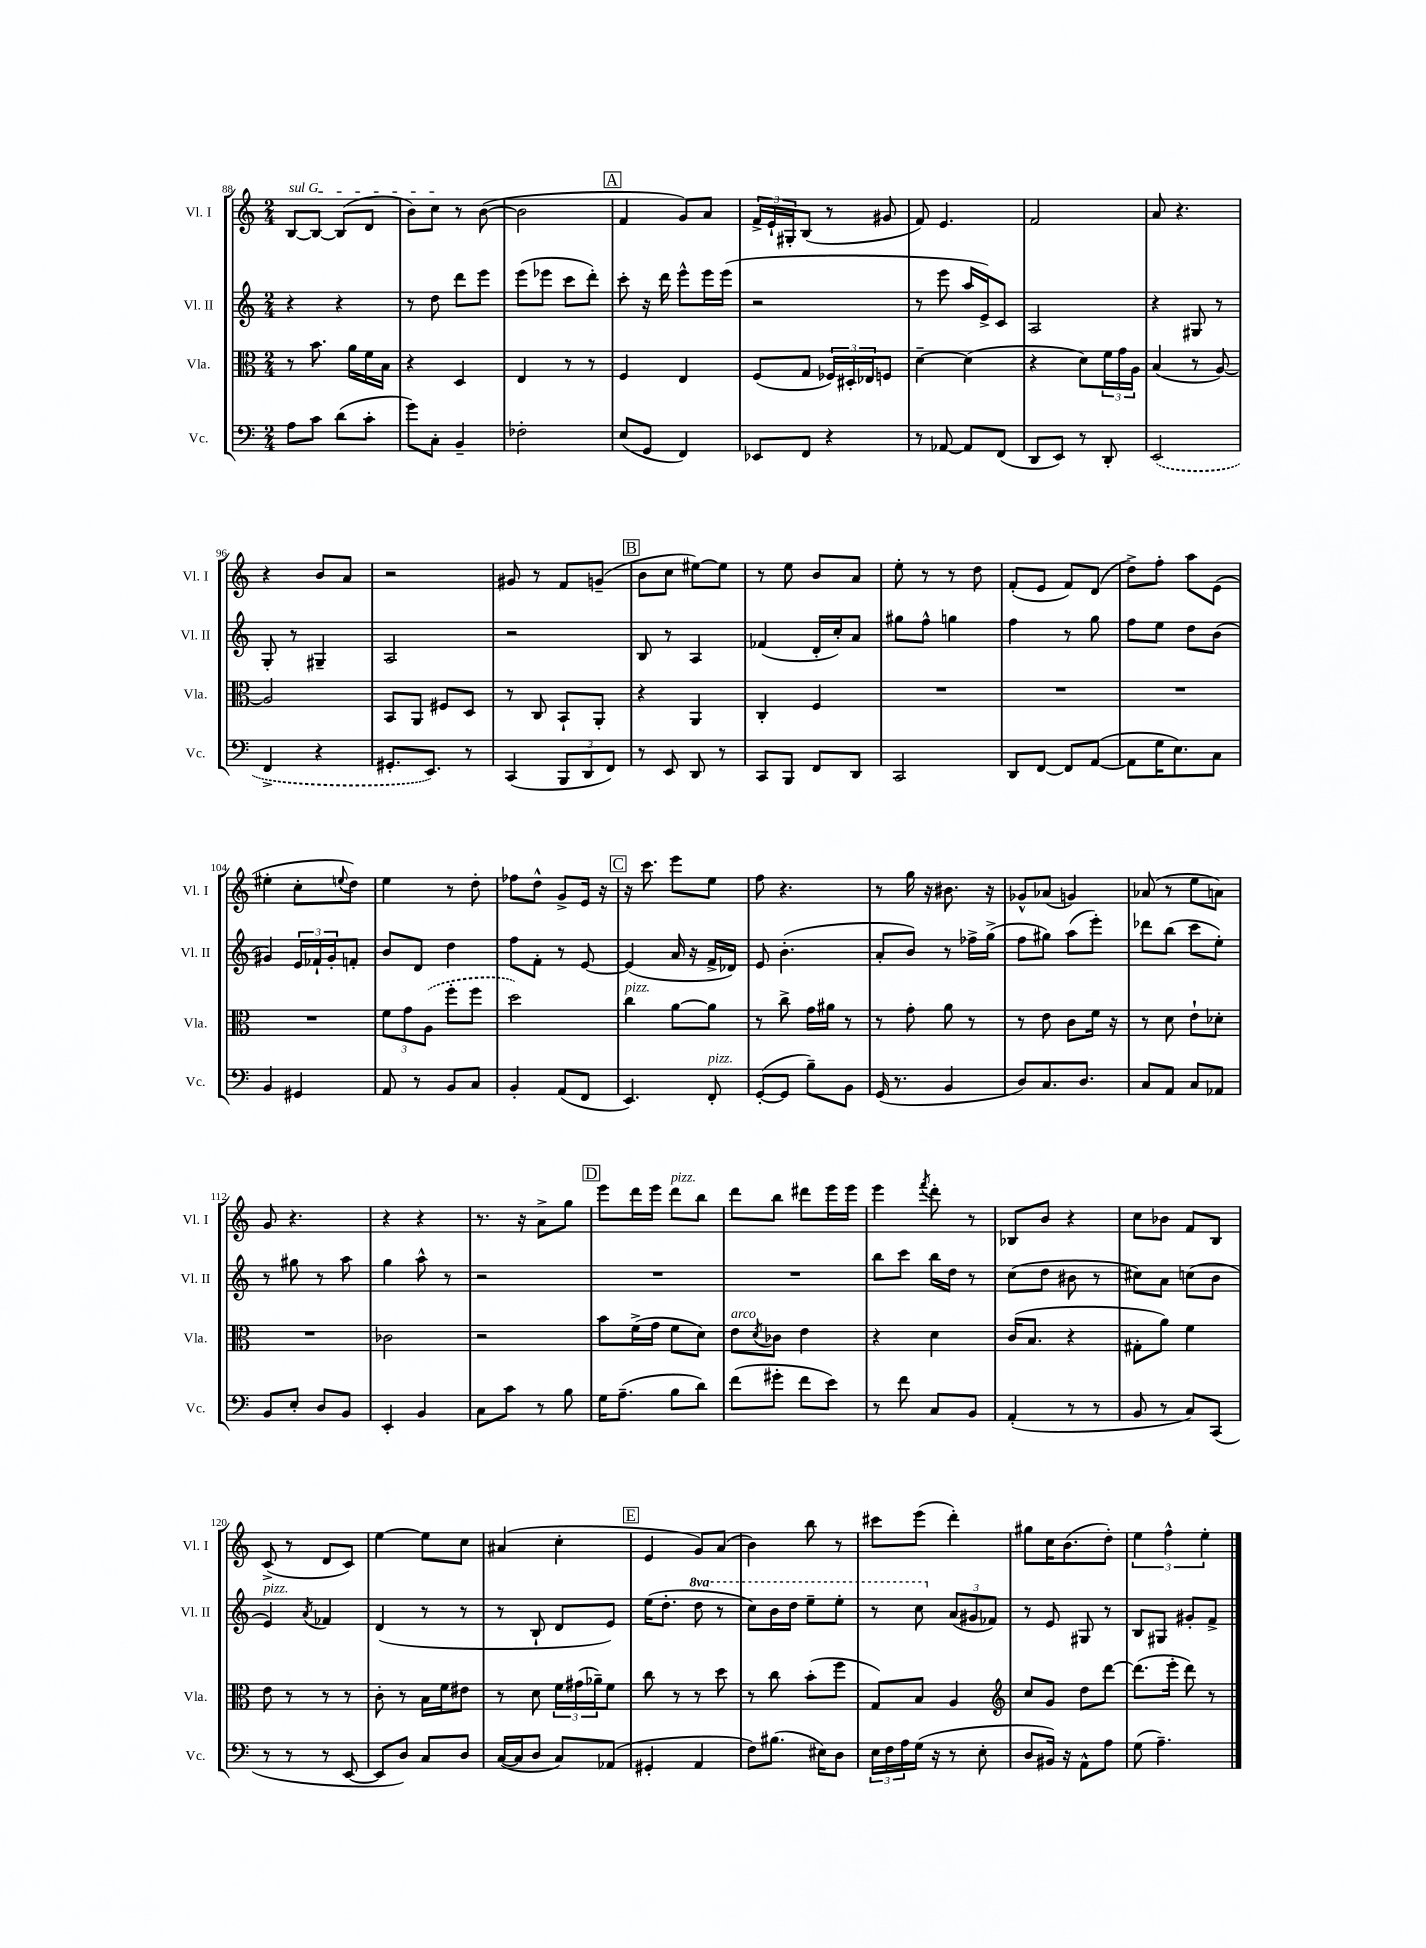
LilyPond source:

<<
\new StaffGroup <<
\new Staff = "s0" \with { instrumentName = "Vl. I" shortInstrumentName = "Vl. I" } {
    \clef treble \key c \major \numericTimeSignature \time 2/4
    \once \override TextSpanner.bound-details.left.text = \markup { \italic "sul G" } b8~\startTextSpan b8~ b8( d'8 |
    b'8) c''8\stopTextSpan r8 b'8~( |
    b'2 |
    \mark \markup { \box "A" } f'4 g'8) a'8 |
    \tuplet 3/2 { f'16-> e'16-! gis16-. } b8( r8 gis'8 |
    f'8) e'4. |
    f'2 |
    a'8 r4. |
    r4 b'8 a'8 |
    r2 |
    gis'8 r8 f'8 g'8--( |
    \mark \markup { \box "B" } b'8 c''8 eis''8~) eis''8 |
    r8 e''8 b'8 a'8 |
    e''8-. r8 r8 d''8 |
    f'8-.( e'8 f'8) d'8( |
    d''8->) f''8-. a''8 e'8( |
    eis''4-. c''8-. \appoggiatura { e''8 } d''8) |
    e''4 r8 d''8-. |
    fes''8 d''8-^ g'8-> e'16 r16 |
    \mark \markup { \box "C" } r16 c'''8. e'''8 e''8 |
    f''8 r4. |
    r8 g''16 r16 bis'8. r16 |
    ges'8-^ aes'8( g'4) |
    aes'8( r8 e''8 a'8) |
    g'8 r4. |
    r4 r4 |
    r8. r16 a'8-> g''8 |
    \mark \markup { \box "D" } e'''8 d'''16 e'''16 d'''8^\markup { \italic "pizz." } b''8 |
    d'''8 b''8 dis'''8 e'''16 e'''16 |
    e'''4 \acciaccatura { f'''8 } d'''8-. r8 |
    bes8 b'8 r4 |
    c''8 bes'8 f'8 b8 |
    c'8->( r8 d'8 c'8) |
    e''4~ e''8 c''8 |
    ais'4( c''4-. |
    \mark \markup { \box "E" } e'4 g'8) a'8( |
    b'4) b''8 r8 |
    cis'''8 e'''8( d'''4-.) |
    gis''8 c''16 b'8.( d''8-.) |
    \tuplet 3/2 { e''4 f''4-^ e''4-. } \bar "|." |
}
\new Staff = "s1" \with { instrumentName = "Vl. II" shortInstrumentName = "Vl. II" } {
    \clef treble \key c \major \numericTimeSignature \time 2/4 \set Staff.ottavationMarkups = #ottavation-simple-ordinals
    r4 r4 |
    r8 d''8 d'''8 e'''8 |
    e'''8( ees'''8 c'''8 d'''8-.) |
    \mark \markup { \box "A" } c'''8-. r16 d'''16 e'''8-^ e'''16 e'''16( |
    r2 |
    r8 e'''8 a''16 e'16->) c'8 |
    a2 |
    r4 gis8 r8 |
    g8-. r8 gis4-- |
    a2 |
    r2 |
    \mark \markup { \box "B" } b8 r8 a4 |
    fes'4( d'16-. c''16-.) a'8 |
    gis''8 f''8-^ g''4 |
    f''4 r8 g''8 |
    f''8 e''8 d''8 b'8( |
    gis'4) \tuplet 3/2 { e'16 fes'16-! gis'16-. } f'8-. |
    b'8 d'8 d''4 |
    f''8 f'8-. r8 e'8~ |
    \mark \markup { \box "C" } e'4( a'16 r16 f'16-> des'16) |
    e'8 b'4.-.( |
    a'8-. b'8) r8 fes''16-> g''16->( |
    f''8 gis''8) a''8( e'''8-.) |
    des'''8 b''8( c'''8 e''8-.) |
    r8 gis''8 r8 a''8 |
    g''4 a''8-^ r8 |
    r2 |
    \mark \markup { \box "D" } R2 |
    R2 |
    b''8 c'''8 b''16 d''16 r8 |
    c''8( d''8 bis'8 r8 |
    cis''8) a'8 c''8( b'8 |
    e'4^\markup { \italic "pizz." }) \acciaccatura { a'8 } fes'4 |
    d'4( r8 r8 |
    r8 b8-! d'8 e'8) |
    \mark \markup { \box "E" } e''16( d''8.-. \ottava #1 d'''8 r8 |
    c'''8) b''16 d'''16 e'''8-- e'''8-. |
    r8 c'''8 \ottava #0 \tuplet 3/2 { a'8( gis'8 fes'8) } |
    r8 e'8 gis8 r8 |
    b8 gis8 gis'8-. f'8-> \bar "|." |
}
\new Staff = "s2" \with { instrumentName = "Vla." shortInstrumentName = "Vla." } {
    \clef alto \key c \major \numericTimeSignature \time 2/4
    r8 b'8. a'16 f'16 b16 |
    r4 d4 |
    e4 r8 r8 |
    \mark \markup { \box "A" } f4 e4 |
    f8( g8 \tuplet 3/2 { fes16) dis16-. ees16 } f8 |
    d'4~-- d'4( |
    r4 d'8) \tuplet 3/2 { f'16 g'16 a16 } |
    b4( r8 a8~) |
    a2 |
    b,8 a,8 fis8 d8 |
    r8 c8 b,8-! a,8-. |
    \mark \markup { \box "B" } r4 a,4 |
    c4-. f4 |
    R2 |
    R2 |
    R2 |
    R2 |
    \tuplet 3/2 { f'8 g'8 \once \slurDashed a8( } f''8-. f''8 |
    d''2) |
    \mark \markup { \box "C" } c''4^\markup { \italic "pizz." } a'8~ a'8 |
    r8 c''8-> g'16 ais'16 r8 |
    r8 g'8-. a'8 r8 |
    r8 e'8 c'8 f'16 r16 |
    r8 d'8 e'8-! des'8-. |
    R2 |
    ces'2 |
    r2 |
    \mark \markup { \box "D" } b'8 f'16->( g'16 f'8 d'8) |
    e'8^\markup { \italic "arco" } \acciaccatura { d'8 } ces'8 e'4 |
    r4 d'4 |
    c'16( b8. r4 |
    gis8-. a'8) f'4 |
    e'8 r8 r8 r8 |
    c'8-. r8 b16 f'16 eis'8 |
    r8 d'8 \tuplet 3/2 { f'16 gis'16( aes'16--) } f'8 |
    \mark \markup { \box "E" } c''8 r8 r8 d''8 |
    r8 c''8 b'8-.( f''8 |
    g8) b8 a4 |
    \clef treble c''8 g'8 d''8 d'''8~ |
    d'''8.( e'''16-. d'''8) r8 \bar "|." |
}
\new Staff = "s3" \with { instrumentName = "Vc." shortInstrumentName = "Vc." } {
    \clef bass \key c \major \numericTimeSignature \time 2/4
    a8 c'8 d'8( c'8-. |
    g'8) c8-. b,4-- |
    fes2-. |
    \mark \markup { \box "A" } e8( g,8 f,4) |
    ees,8 f,8 r4 |
    r8 aes,8~ aes,8 f,8( |
    d,8 e,8) r8 d,8-. |
    \once \slurDashed e,2( |
    f,4-> r4 |
    gis,8.-. e,8.) r8 |
    c,4( \tuplet 3/2 { b,,8 d,8 f,8) } |
    \mark \markup { \box "B" } r8 e,8 d,8 r8 |
    c,8 b,,8 f,8 d,8 |
    c,2 |
    d,8 f,8~ f,8 a,8~( |
    a,8 g16 e8.) c8 |
    b,4 gis,4 |
    a,8 r8 b,8 c8 |
    b,4-. a,8( f,8 |
    \mark \markup { \box "C" } e,4.) f,8-.^\markup { \italic "pizz." } |
    g,8~-.( g,8 b8--) b,8 |
    g,16( r8. b,4 |
    d8) c8. d8. |
    c8 a,8 c8 aes,8 |
    b,8 e8-. d8 b,8 |
    e,4-. b,4 |
    c8 c'8 r8 b8 |
    \mark \markup { \box "D" } g16 a8.--( b8 d'8) |
    f'8( gis'8-. f'8 e'8) |
    r8 f'8 c8 b,8 |
    a,4-.( r8 r8 |
    b,8 r8 c8) c,8( |
    r8 r8 r8 e,8~ |
    e,8 d8) c8 d8 |
    c16~( c16 d8 c8) aes,8( |
    \mark \markup { \box "E" } gis,4-. a,4 |
    f8) bis8.( eis16) d8 |
    \tuplet 3/2 { e16 f16 a16 } g16( r16 r8 e8-. |
    d8 bis,16) r16 a,8-^ a8 |
    g8( a4.--) \bar "|." |
}
>>
>>
\layout { \context { \Score currentBarNumber = #88 } }
